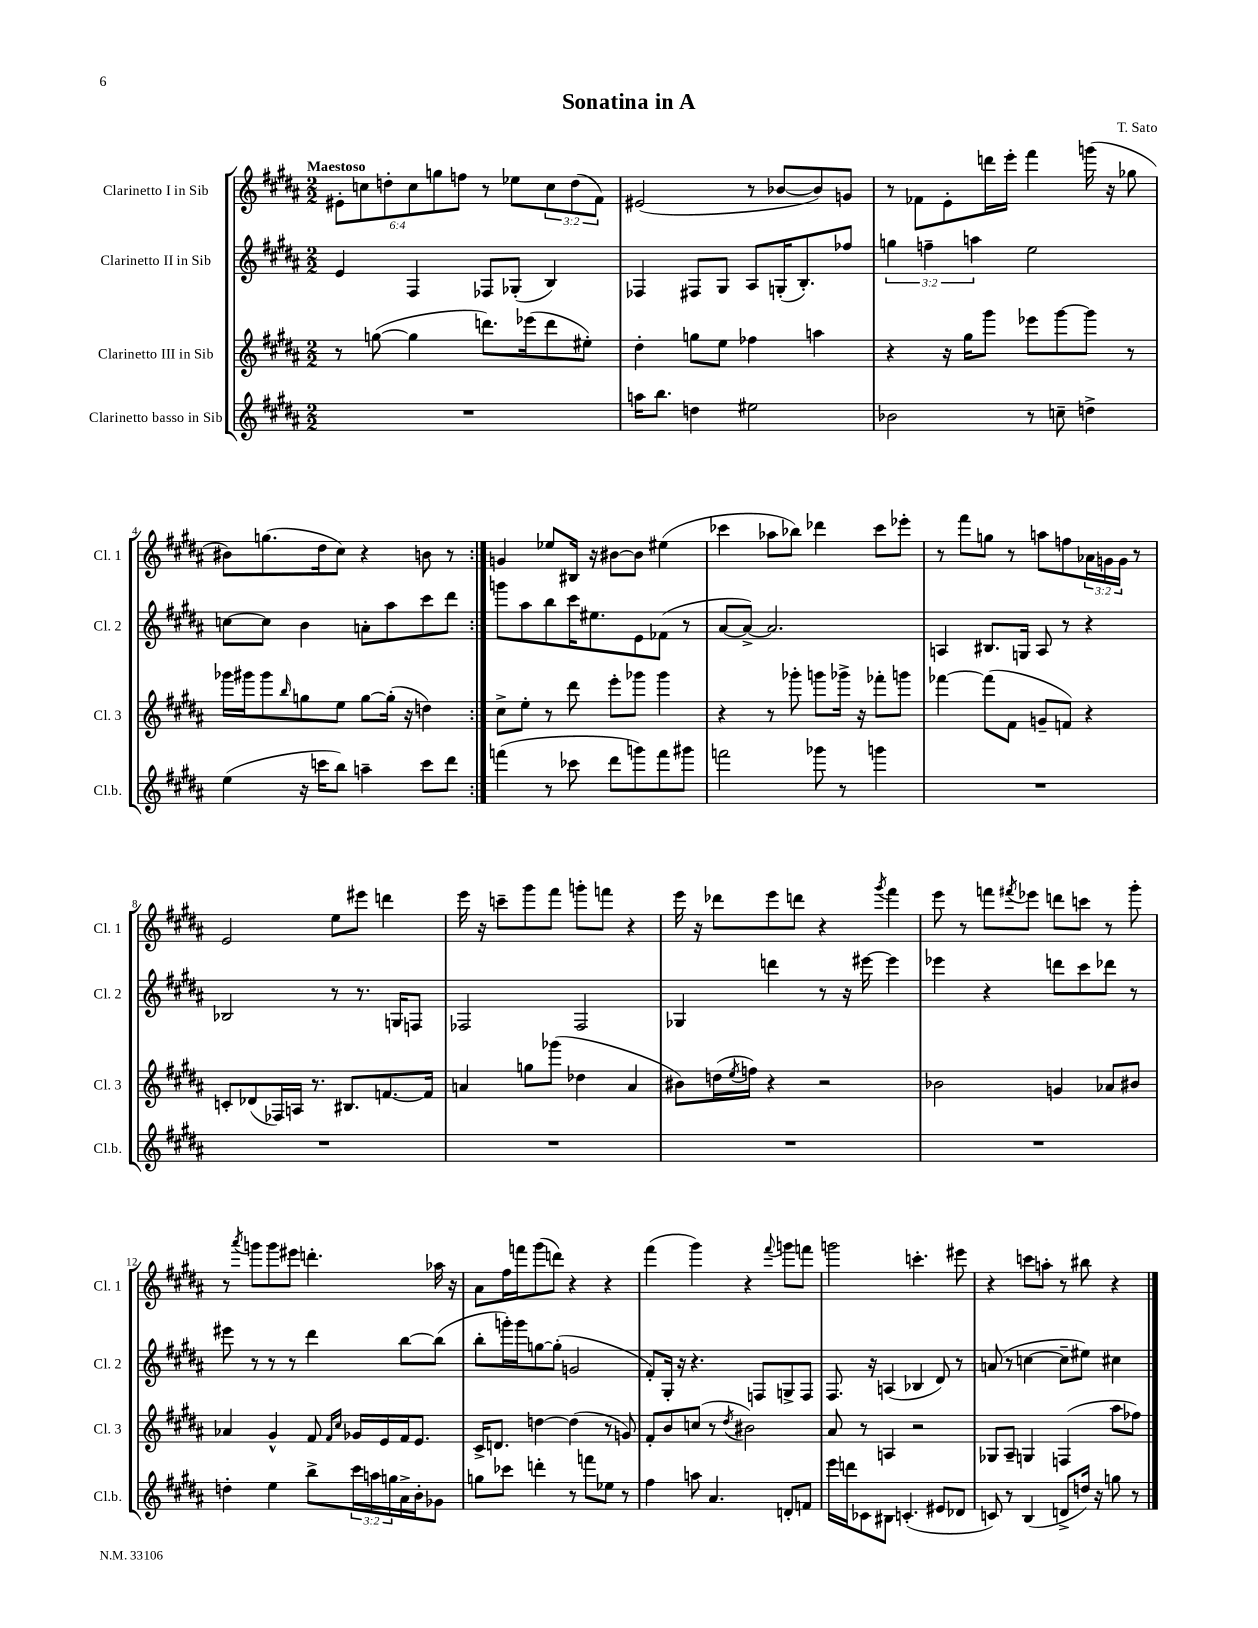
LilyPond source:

\header { title = "Sonatina in A" composer = "T. Sato" }
<<
\new StaffGroup <<
\new Staff = "s0" \with { instrumentName = "Clarinetto I in Sib" shortInstrumentName = "Cl. 1" } {
    \clef treble \key b \major \numericTimeSignature \time 2/2 \override Staff.TupletNumber.text = #tuplet-number::calc-fraction-text \tempo "Maestoso"
    \repeat volta 2 { \tuplet 6/4 { eis'8-. c''8 d''8-. c''8 g''8 f''8 } r8 ees''8 \tuplet 3/2 { c''8 d''8( fis'8) } |
    eis'2( r8 bes'8~ bes'8) g'8 |
    r8 fes'8 e'8-. d'''16 e'''16-. fis'''4 g'''16( r16 ges''8 |
    bis'8) g''8.( dis''16 cis''8) r4 b'8 r8 | }
    g'4 ees''8 bis16 r16 bis'8~ bis'8 eis''4( |
    ces'''4 aes''8 bes''8) des'''4 ces'''8 ees'''8-. |
    r8 fis'''8 g''8 r8 a''8 f''8 \tuplet 3/2 { aes'16 g'16 g'16 } r8 |
    e'2 e''8 eis'''8 d'''4 |
    e'''16 r16 c'''8-- gis'''8 fis'''8 g'''8-. f'''8 r4 |
    e'''16 r16 des'''8 e'''8 d'''8 r4 \acciaccatura { gis'''8 } fis'''4 |
    e'''8 r8 f'''8 \acciaccatura { fis'''8 } ees'''8 d'''8 c'''8 r8 gis'''8-. |
    r8 \acciaccatura { ais'''8 } g'''8 g'''8 eis'''8 d'''4.-. aes''16 r16 |
    ais'8 fis''16 f'''16 gis'''8( d'''8) r4 r4 |
    fis'''4( gis'''4) r4 \appoggiatura { fis'''8 } g'''8 f'''8 |
    g'''2 c'''4.-. eis'''8 |
    r4 c'''8 a''8-. r8 bis''8 r4 \bar "|." |
}
\new Staff = "s1" \with { instrumentName = "Clarinetto II in Sib" shortInstrumentName = "Cl. 2" } {
    \clef treble \key b \major \numericTimeSignature \time 2/2 \override Staff.TupletNumber.text = #tuplet-number::calc-fraction-text
    \repeat volta 2 { e'4 fis4 fes8 ges8-.( b4) |
    fes4 fis8 gis8 ais8 g16-.( b8.-.) fes''8 |
    \tuplet 3/2 { g''4 f''4-- a''4 } e''2 |
    c''8~ c''8 b'4 a'8-. ais''8 cis'''8 dis'''8 | }
    g'''8 ais''8 b''8 cis'''16 eis''8. e'8 fes'8( r8 |
    ais'8~ ais'8~->) ais'2. |
    a4 bis8. g16 a8 r8 r4 |
    bes2 r8 r8. g16 f8 |
    fes2 fes2 |
    ges4 d'''4 r8 r16 eis'''16~ eis'''4 |
    ees'''4 r4 d'''8 cis'''8 des'''8 r8 |
    eis'''8 r8 r8 r8 dis'''4 b''8~ b''8( |
    b''8-. g'''16-.) g'''16 g''8~ g''8-.( g'2 |
    fis'8-.) gis16-. r16 r4. f8 g8-> f8 |
    fis8. r16 a4( bes4 dis'8) r8 |
    a'8( r8 c''4~ c''8-- eis''8) cis''4 \bar "|." |
}
\new Staff = "s2" \with { instrumentName = "Clarinetto III in Sib" shortInstrumentName = "Cl. 3" } {
    \clef treble \key b \major \numericTimeSignature \time 2/2
    \repeat volta 2 { r8 g''8~( g''4 d'''8.) ees'''16( d'''8 eis''8-.) |
    dis''4-. g''8 e''8 fes''4 a''4 |
    r4 r16 gis''16 gis'''8 ees'''8 gis'''8~ gis'''8 r8 |
    ges'''16 gis'''16 gis'''8 \grace { b''16 } g''8 e''8 g''8~ g''16-.( r16 d''4) | }
    cis''8-> e''8-. r8 dis'''8 e'''8-. ges'''8 ges'''4 |
    r4 r8 ges'''8-. g'''8 ges'''16-> r16 fes'''8-. g'''8 |
    fes'''4~ fes'''8( fis'8 g'8-- f'8) r4 |
    c'8-. des'8( fes16) a16 r8. bis8. f'8.~ f'16 |
    a'4 g''8 ges'''8( des''4 a'4 |
    bis'8) d''16( \acciaccatura { e''8 } f''16) r4 r2 |
    bes'2 g'4 aes'8 bis'8 |
    aes'4 gis'4-^ fis'8 \grace { fis'16 cis''16 } ges'16 e'16 fis'16 e'8. |
    cis'16-> d'8. d''4~ d''4( r8 g'8) |
    fis'8-. b'8 c''8( r8 \acciaccatura { dis''8 } bis'2) |
    ais'8 r8 a4 r2 |
    ges8 ais8-- g4 f4( ais''8 fes''8) \bar "|." |
}
\new Staff = "s3" \with { instrumentName = "Clarinetto basso in Sib" shortInstrumentName = "Cl.b." } {
    \clef treble \key b \major \numericTimeSignature \time 2/2 \override Staff.TupletNumber.text = #tuplet-number::calc-fraction-text
    \repeat volta 2 { R1 |
    a''16 b''8. d''4 eis''2 |
    bes'2 r8 c''8-- d''4-> |
    e''4( r16 c'''16 b''8) a''4-- c'''8 dis'''8 | }
    f'''4( r8 ces'''8 dis'''8 g'''8) f'''8 gis'''8 |
    f'''2 ges'''8 r8 g'''4 |
    R1 |
    R1 |
    R1 |
    R1 |
    R1 |
    d''4-. e''4 b''8-> \tuplet 3/2 { cis'''16 a''16 g''16 } ais'16-> b'16-. ges'8 |
    g''8 ces'''8 d'''4-. r8 f'''8 ees''8 r8 |
    fis''4 a''8 ais'4. d'8-. f'8 |
    e'''16 d'''16 ces'8 bis8 c'4.-.( eis'8 des'8 |
    c'8) r8 b4( d'8-> d''16) r16 g''8 r8 \bar "|." |
}
>>
>>
